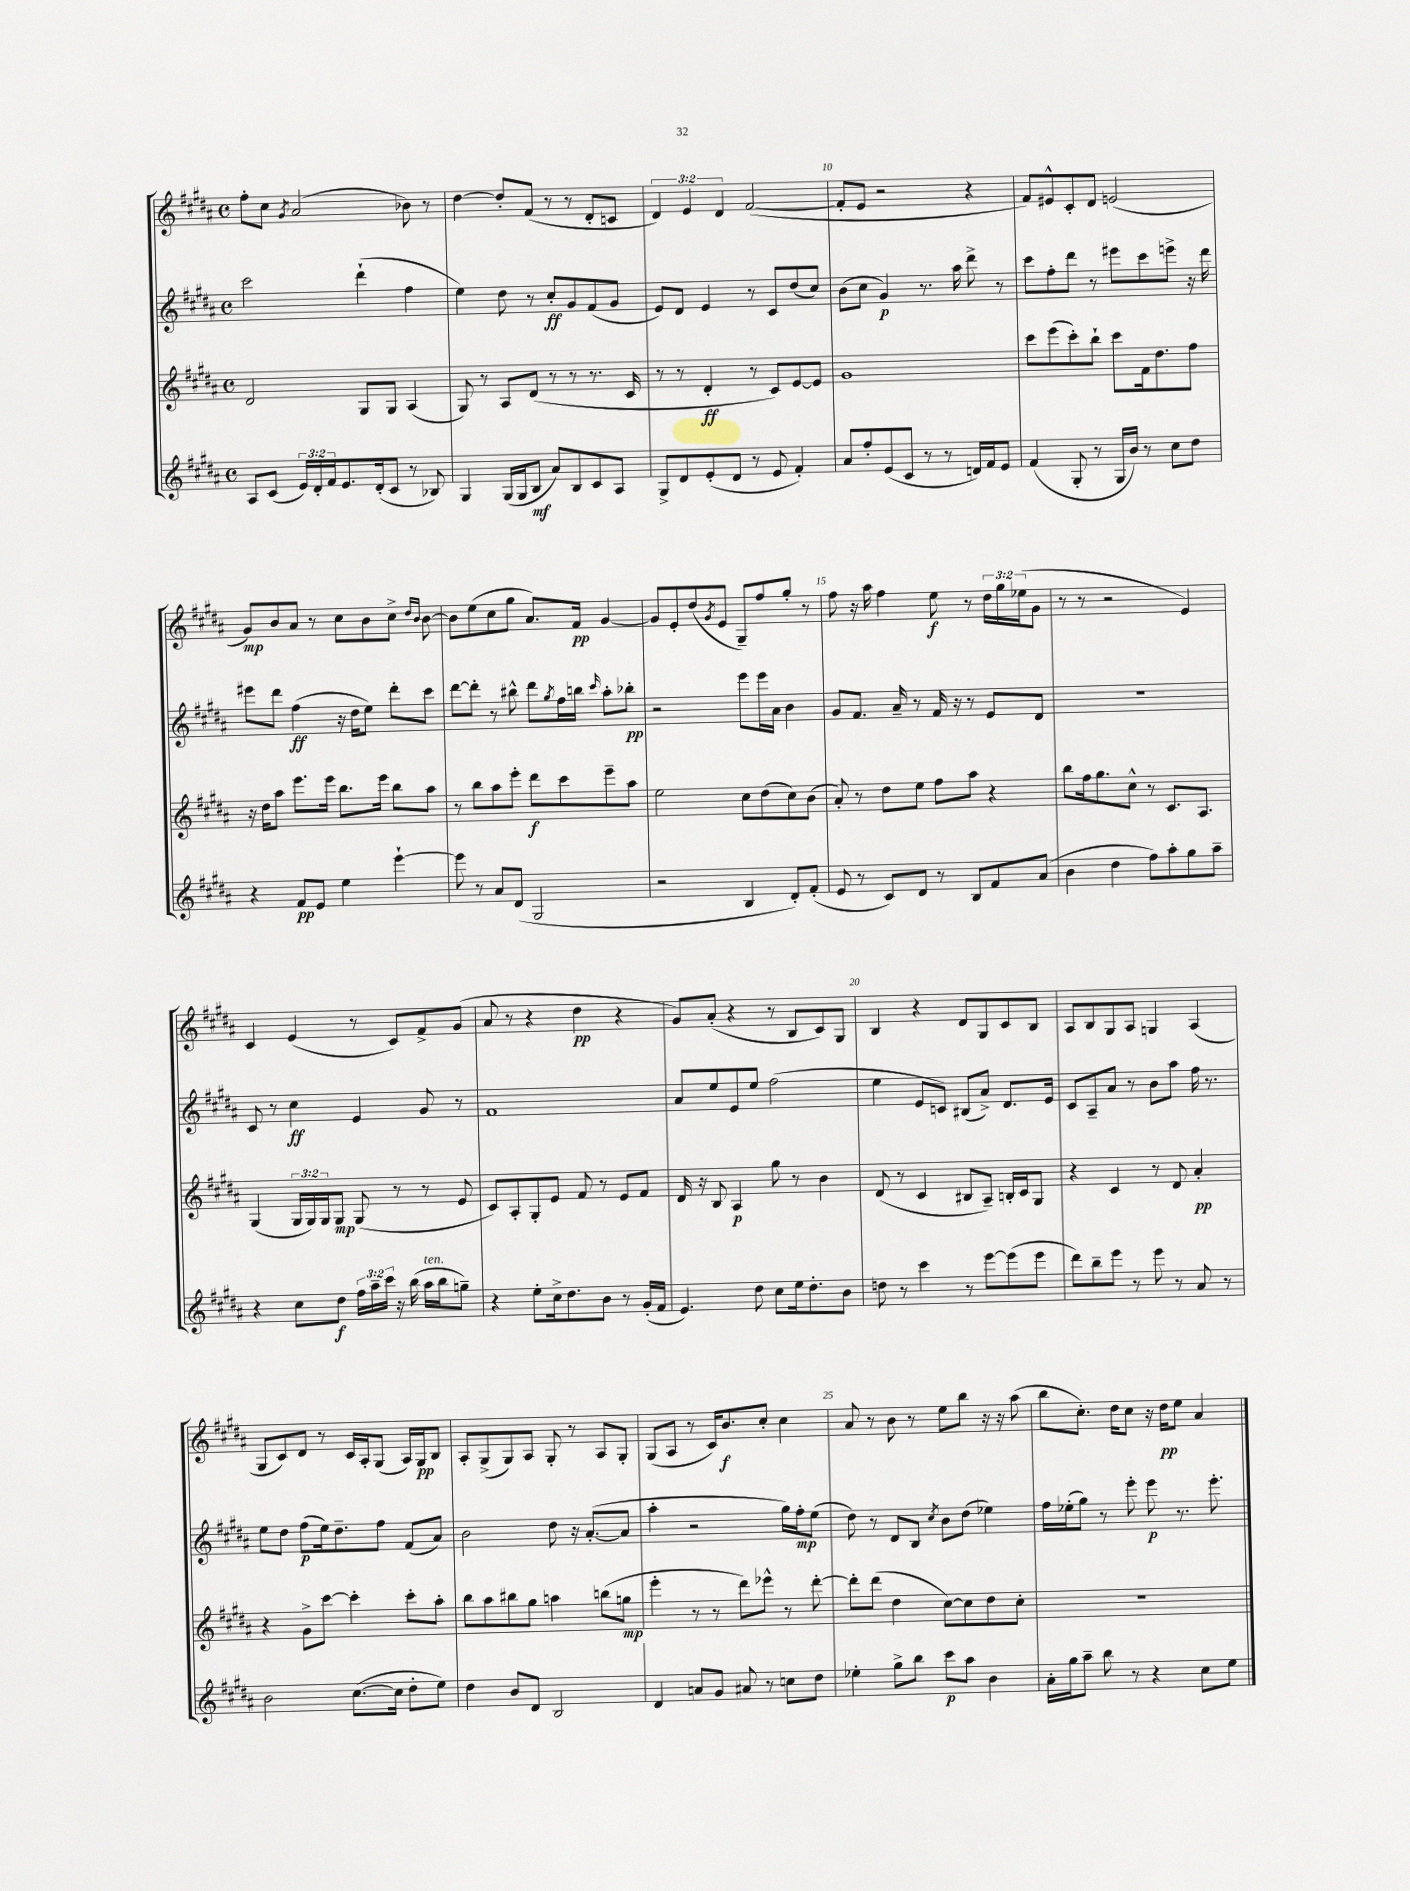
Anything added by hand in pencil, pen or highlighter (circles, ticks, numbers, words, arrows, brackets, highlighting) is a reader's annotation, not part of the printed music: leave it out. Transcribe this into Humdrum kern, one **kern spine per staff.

**kern	**kern	**kern	**kern
*staff4	*staff3	*staff2	*staff1
*clefG2	*clefG2	*clefG2	*clefG2
*k[f#c#g#d#a#]	*k[f#c#g#d#a#]	*k[f#c#g#d#a#]	*k[f#c#g#d#a#]
*M4/4	*M4/4	*M4/4	*M4/4
*met(c)	*met(c)	*met(c)	*met(c)
8A#	2d#	2ccc#	8ff#'
(8c#	.	.	8cc#
.	.	.	8qg#
24e)	.	.	(2a#
24d#'	.	.	.
24f#	.	.	.
8.e	.	.	.
.	8G#	(4ddd#`	.
(16d#'	.	.	.
8c#	8G#	.	.
8r	(4A#	4ff#	8b-)
8B-)	.	.	8r
=	=	=	=
4G#	8G#)	4ee)	[4dd#
.	8r	.	.
(16G#	8A#	8dd#	8dd#']
16G#	.	.	.
8B	(8d#	8r	(8f#
8a#)	8r	8cc#'	8r
8B	8r	8g#	8r
8c#	8.r	(8f#	8d#'
8A#	.	8g#	8c
.	16c#	.	.
=	=	=	=
8G#^	8r	8e)	6d#)
8d#	8r	8d#	.
.	.	.	6e
(8e'	4d#'	4e	.
.	.	.	6d#
8d#	.	.	.
8r	8r	8r	([2f#
8e	8c#)	8c#	.
4f#')	[8e	(8dd#	.
.	8e]	8cc#)	.
=	=	=	=
8a#	1g#	(8b	8f#']
8ff#'	.	8cc#	8e
(8e	.	4g#)	2r
8c#	.	.	.
8r	.	8.r	.
8r	.	.	.
.	.	16aa#	.
16d)	.	8ddd#^	4r
16f#	.	.	.
8e	.	8r	.
=	=	=	=
(4f#	8ccc#	8ccc#	8f#)
.	(8eee	8ff#'	8e#^^
8G#'	8ccc#')	8ddd#	8c#'
8r	8bb`	8r	8d#
16G#	8ccc#	8eee#	(2e
16b)	.	.	.
8r	16f#	8ccc#	.
.	8.dd#	.	.
8cc#	.	8eee^	.
8dd#	8ff#	16r	.
.	.	16ddd#	.
=	=	=	=
4r	16r	8eee#	8g#)
.	16dd#	.	.
.	8aa#	8ddd#	8b
8f#	8.eee	(4ff#	8a#
8e	.	.	8r
.	16eee	.	.
4ee	8.bb	16r	8cc#
.	.	16dd#	.
.	.	8ee)	8b
.	16eee	.	.
[4eee`	8bb	8ddd#'	8cc#^
.	.	.	16qqdd#
.	.	.	16qqb
.	8aa#	8ccc#	[8b
=	=	=	=
8eee]	8r	[8ddd#	8b]
8r	8bb	8ddd#']	(8ee
8a#	8aa#	8r	8cc#
(8d#	8eee'	8bb#^^	8gg#
2G#	8ddd#	8ddd#	8.a#)
.	.	8qgg#	.
.	8ccc#	16ff#	.
.	.	16bb	16f#
.	.	16qqccc#	.
.	8eee~	8aa#'	[4g#
.	8aa#	8bb-'	.
=	=	=	=
2r	2ee	2r	8g#]
.	.	.	8e'
.	.	.	(8dd#
.	.	.	8qg#
.	.	.	8e
4B	8cc#	8eee	8G#~)
.	(8dd#	16eee	8ff#
.	.	16a#	.
8d#')	8cc#)	4b	8gg#'
(8f#'	(8b	.	8r
=	=	=	=
8e	8a#')	8g#	8ff#
8r	8r	8.f#	16r
.	.	.	16aa#
8c#)	8dd#	.	4ff#
.	.	16a#~	.
8d#	8ee	8r	.
8r	8ff#	16f#	8ee
.	.	16r	.
8B	8aa#	8r	8r
8f#	4r	8e	24dd#
.	.	.	24gg#
.	.	.	(24ee-
(8a#	.	8d#	8g#
=	=	=	=
4b	8bb	1r	8r
.	16ff#	.	8r
.	8.gg#	.	.
4dd#	.	.	2r
.	8cc#^^	.	.
8ff#)	8r	.	.
8aa#'	8.c#	.	.
8gg#	.	.	4e)
.	8.A#	.	.
8aa#~	.	.	.
=	=	=	=
4r	(4G#	8c#	4c#
.	.	8r	.
8cc#	24G#	4cc#	(4e
.	24G#)	.	.
.	24G#	.	.
8dd#	8G#	.	.
24ff#	(8G#	4e	8r
24aa#~	.	.	.
24ccc#	.	.	.
16r	8r	.	8c#)
(16bb	.	.	.
16aa#	8r	8g#	8f#^
16bb	.	.	.
8gg~)	8e	8r	(8g#
=	=	=	=
4r	8c#)	1f#	8a#
.	8A#'	.	8r
8ee'	8G#'	.	4r
16cc#^	8e	.	.
8.dd#	.	.	.
.	8f#	.	4dd#
8b	8r	.	.
8r	8e	.	4r
(16g#'	8f#	.	.
16f#	.	.	.
=	=	=	=
4.e)	16d#	8a#	8g#)
.	16r	.	.
.	8B	8ee	(8a#'
.	4A#	8e	4r
8dd#	.	8ee	.
8cc#	8gg#	(2ff#	8r
16ee	8r	.	8B
8.dd#'	.	.	.
.	4b	.	8c#)
8b	.	.	8G#
=	=	=	=
8dd	(8d#	4ee	4B
8r	8r	.	.
4ccc#	4c#	8e	4r
.	.	8c)	.
8r	8B#	(8B#	8d#
[8eee	8A#~)	8a#^)	8G#
(8eee]	16B'	8.d#	8c#
.	16c#	.	.
8eee	8G#	.	8B
.	.	16e	.
=	=	=	=
8ddd#)	4r	8c#	8A#
8bb~	.	8A#~	8B
8eee	4c#	8a#	8G#
8r	.	8r	8A#
8eee	8r	8b	4G
8r	8d#	8aa#	.
8a#	4a#'	16ff#	(4A#
.	.	8.r	.
8r	.	.	.
=	=	=	=
2b	4r	8ee	8G#
.	.	8dd#	8c#)
.	8g#^	(8ff#	8d#
.	[8ccc#	16ee)	8r
.	.	8.dd#~	.
([8.cc#	4ccc#']	.	16c#
.	.	.	16A#'
.	.	8ff#	(8G#
16cc#]	.	.	.
8dd#'	8ccc#'	(8f#	16A#)
.	.	.	16G#
8ee)	8aa#'	8a#)	8B
=	=	=	=
4dd#	8bb	2b	8A#'
.	8aa#	.	(8G#^
8b	8bb#	.	8G#)
8d#	8gg#	.	8A#
2B	4aa	8dd#	8G#'
.	.	16r	8r
.	.	([8.a#'	.
.	(8bb	.	8A#
.	8gg	8a#]	8G#'
=	=	=	=
4d#	4eee'	4aa#'	(8G#
.	.	.	8A#
8a	8r	2r	8r
8g#	8r	.	16c#)
.	.	.	8.b
8a#	8ddd#)	.	.
8r	8eee-^^	.	8cc#'
8cc	8r	16gg#)	4cc#
.	.	16ff#'	.
8dd#	[8ddd#'	(8ee	.
=	=	=	=
4ee-'	8ddd#']	8dd#)	8a#
.	(8ddd#	8r	8r
8gg#^	4dd#	8d#	8b
8bb	.	8B	8r
.	.	8qcc#	.
8ccc#	[8cc#)	8b	8ee
8aa#	8cc#]	(8dd#	8bb
4b	8dd#	4ee-)	16r
.	.	.	16r
.	8cc#'	.	(8aa#
=	=	=	=
16a#'	1r	16ff#	8bb
16gg#	.	(16ee-'	.
8aa#~	.	8gg#)	8.cc#')
8bb	.	8r	.
.	.	.	16dd#
8r	.	8eee'	8cc#
4r	.	8eee	16r
.	.	.	16dd#
.	.	8.r	8ee
8cc#	.	.	4a#
.	.	8.eee'	.
8ee	.	.	.
==	==	==	==
*-	*-	*-	*-
